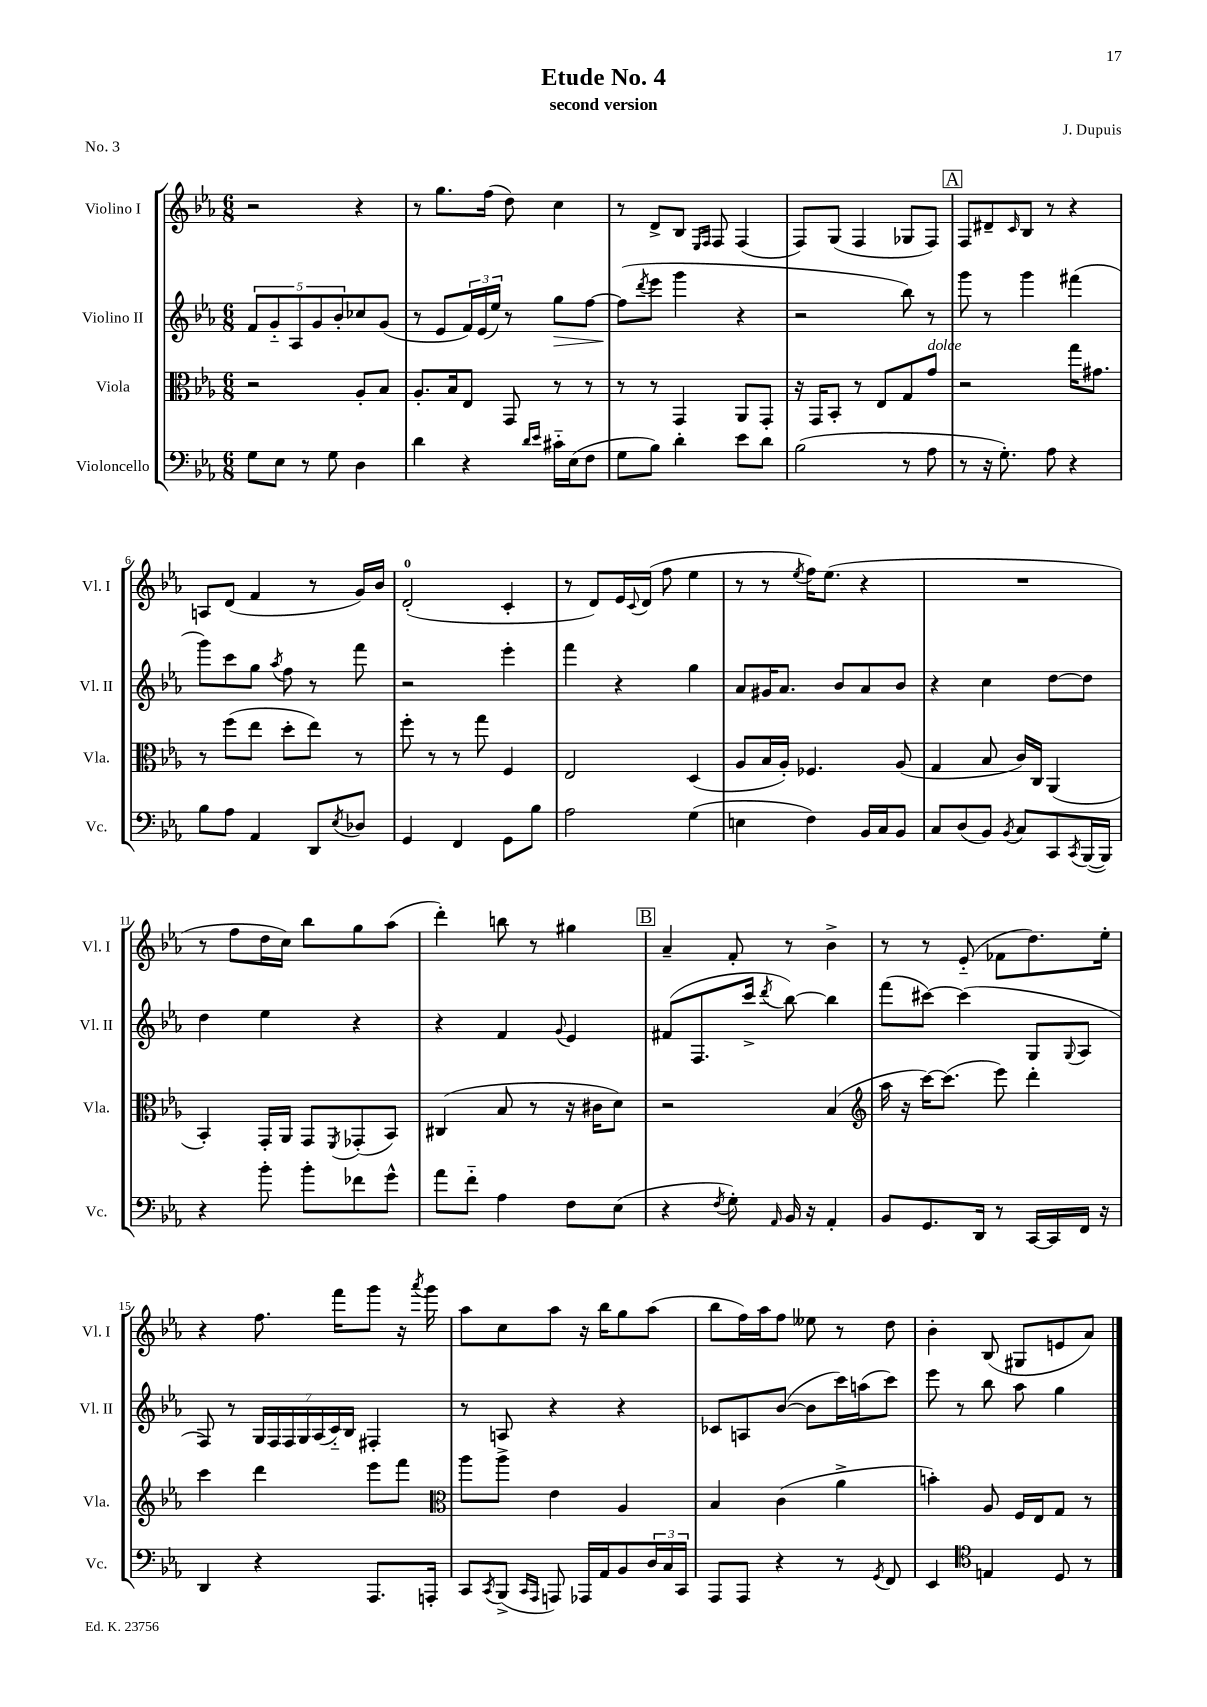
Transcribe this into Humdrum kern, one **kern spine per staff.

**kern	**kern	**kern	**kern
*staff4	*staff3	*staff2	*staff1
*clefF4	*clefC3	*clefG2	*clefG2
*k[b-e-a-]	*k[b-e-a-]	*k[b-e-a-]	*k[b-e-a-]
*M6/8	*M6/8	*M6/8	*M6/8
8G\L	2r	10f/L	2r
.	.	10g'~/	.
8E-\J	.	.	.
.	.	10A-/	.
8r	.	.	.
.	.	10g/	.
8G\	.	.	.
.	.	10b-'/	.
4D\	8A-'/L	8cc-/	4r
.	8B-/J	(8g/J	.
=	=	=	=
4d\	8.A-'/L	8r	8r
.	.	8e-/L	8.gg\L
.	16B-/k	.	.
4r	8E-/J	24f/L)	.
.	.	(24e-/	.
.	.	.	(16ff\Jk
.	.	24ee-/JJ)	.
.	8GG/	8r	8dd\)
16qqd/LL	.	.	.
16qqe-/JJ	.	.	.
16c#'~\LL	8r	8gg\L	4cc\
(16E-\J	.	.	.
8F\J	8r	[8ff\J	.
=	=	=	=
8G\L	8r	(8ff\]L	8r
.	.	8qddd/	.
8B-\J)	8r	8eee-\J	8d^/L
4d'\	4GG/	4ggg\	8B-/J
.	.	.	16qqE-/LL
.	.	.	16qqF/JJ
.	.	.	8F/
8e-\L	8AA-/L	4r	(4F/
8d\J	8GG'/J	.	.
=	=	=	=
(2B-\	16r	2r	8F/L)
.	16GG/LK	.	.
.	8BB-'/J	.	(8G/J
.	8r	.	4F/
.	8E-/L	.	.
8r	8G/	8bb-\)	8G-/L
8A-\	8g/J	8r	8F/J)
=	=	=	=
8r	2r	8ggg\	8F/L
16r	.	8r	8d#~/
8.G'\)	.	.	.
.	.	.	16qqc/
.	.	4ggg\	8B-/J
8A-\	.	.	8r
4r	16gg\LK	(4fff#\	4r
.	8.g#\J	.	.
=	=	=	=
8B-\L	8r	8ggg\L)	8A/L
8A-\J	(8ff\L	8ccc\	(8d/J
4AA-/	8ee-\J	8gg\J	4f/
.	.	8qaa-/	.
.	8dd'\L	8ff\	.
8DD/L	8ee-\J)	8r	8r
8qE-/	.	.	.
8D-/J	8r	8fff\	16g/LL)
.	.	.	16b-/JJ
=	=	=	=
4GG/	8ff'\	2r	(2d'/
.	8r	.	.
4FF/	8r	.	.
.	8gg\	.	.
8GG\L	4F/	4eee-'\	4c'/
8B-\J	.	.	.
=	=	=	=
2A-\	2E-/	4fff\	8r
.	.	.	8d/L)
.	.	4r	16e-/L
.	.	.	8qqc/
.	.	.	(16d/JJ
.	.	.	8ff\
(4G\	(4D/	4gg\	4ee-\
=	=	=	=
4E\	8A-/L	8a-/L	8r
.	16B-/L	16g#/K	8r
.	16A-'/JJ)	8.a-/J	.
.	.	.	8qee-/
4F\)	4.F-/	.	16ff\LK)
.	.	.	(8.ee-\J
.	.	8b-/L	.
16BB-/LL	.	8a-/	4r
16C/J	.	.	.
8BB-/J	(8A-/	8b-/J	.
=	=	=	=
8C/L	4G/	4r	2.r
(8D/	.	.	.
8BB-/J)	8B-/	4cc\	.
8qBB-/	.	.	.
8C/L	16c/LL)	.	.
.	16C/JJ	.	.
8CC/	(4AA-/	[8dd\L	.
8qCC/	.	.	.
([16BBB-/L	.	8dd\]J	.
16BBB-/]JJ)	.	.	.
=	=	=	=
4r	4BB-'/)	4dd\	8r
.	.	.	8ff\L
8b-'\	16GG'/LL	4ee-\	16dd\L
.	16AA-/JJ	.	16cc\JJ)
8b-'\L	8GG/L	.	8bb-\L
.	8qFF/	.	.
8f-\	(8GG-'/	4r	8gg\
8g^^\J	8BB-/J)	.	(8aa-\J
=	=	=	=
8a-\L	(4C#/	4r	4ddd'\)
8f'~\J	.	.	.
4A-\	8B-/	4f/	8bb\
.	8r	.	8r
.	.	8qqg/	.
8F\L	16r	4e-/	4gg#\
.	16c#\LK	.	.
(8E-\J	8d\J)	.	.
=	=	=	=
4r	2r	(8f#/L	4a-~/
.	.	8.F/	.
8qF/	.	.	.
8G'\)	.	.	8f'/
.	.	16ccc^/Jk	.
16qqAA-/	.	8qddd/	.
16BB-/	.	[8bb-\)	8r
16r	.	.	.
4AA-'/	(4B-/	4bb-\]	4b-^\
=	=	=	=
*	*clefG2	*	*
8BB-/L	16aa-\	(8fff\L	8r
.	16r	.	.
8.GG/	[16ccc\LK)	[8ccc#\J)	8r
.	(8.ccc\]J	.	.
.	.	(4ccc#\]	(8e-'~/
16DD/Jk	.	.	.
8r	8eee-\)	.	8f-\L
[16CC/LL	4ddd'\	8G/L	8.dd\)
16CC/]	.	.	.
.	.	8qqG/	.
16FF/JJ	.	8A-/J	.
16r	.	.	16ee-'\Jk
=	=	=	=
4DD/	4ccc\	8F/)	4r
.	.	8r	.
4r	4ddd\	28G/LL	8.ff\
.	.	28F/	.
.	.	28F/	.
.	.	28G/	.
.	.	(28A-/	.
.	.	28c'~/)	.
.	.	.	16fff\LK
.	.	28B-/JJ	.
8.AAA-/L	8eee-\L	4F#'/	8ggg\J
.	8fff\J	.	16r
.	.	.	8qaaa-/
16AAA'/Jk	.	.	16ggg\
=	=	=	=
*	*clefC3	*	*
8CC/L	8aa-\L	8r	8aa-\L
8qCC/	.	.	.
(8BBB-^/J	8aa-^\J	8A/	8cc\
16qqCC/LL	.	.	.
16qqAAA-/JJ	.	.	.
8AAA/)	4e-\	4r	8aa-\J
16AAA-/LL	.	.	16r
16AA-/J	.	.	16bb-\LK
8BB-/	4A-/	4r	8gg\
24D/L	.	.	(8aa-\J
24C/	.	.	.
24CC/JJ	.	.	.
=	=	=	=
8AAA-/L	4B-/	8c-/L	8bb-\L
8AAA-/J	.	8A/	16ff\L)
.	.	.	16aa-\J
4r	(4c\	([8b-/J	8ff\J
.	.	8b-\]L	8ee--\
8r	4a-^\	16ccc\L)	8r
.	.	(16aa\J	.
8qGG/	.	.	.
8FF/	.	8ccc\J)	8dd\
=	=	=	=
4EE-/	4b'\)	8eee-\	4b-'\
.	.	8r	.
*clefC4	*	*	*
4E/	8A-/	8bb-\	(8B-/
.	16F/LL	8aa-\	8G#/L
.	16E-/J	.	.
8D/	8G/J	4gg\	8e/
8r	8r	.	8a-/J)
==	==	==	==
*-	*-	*-	*-
